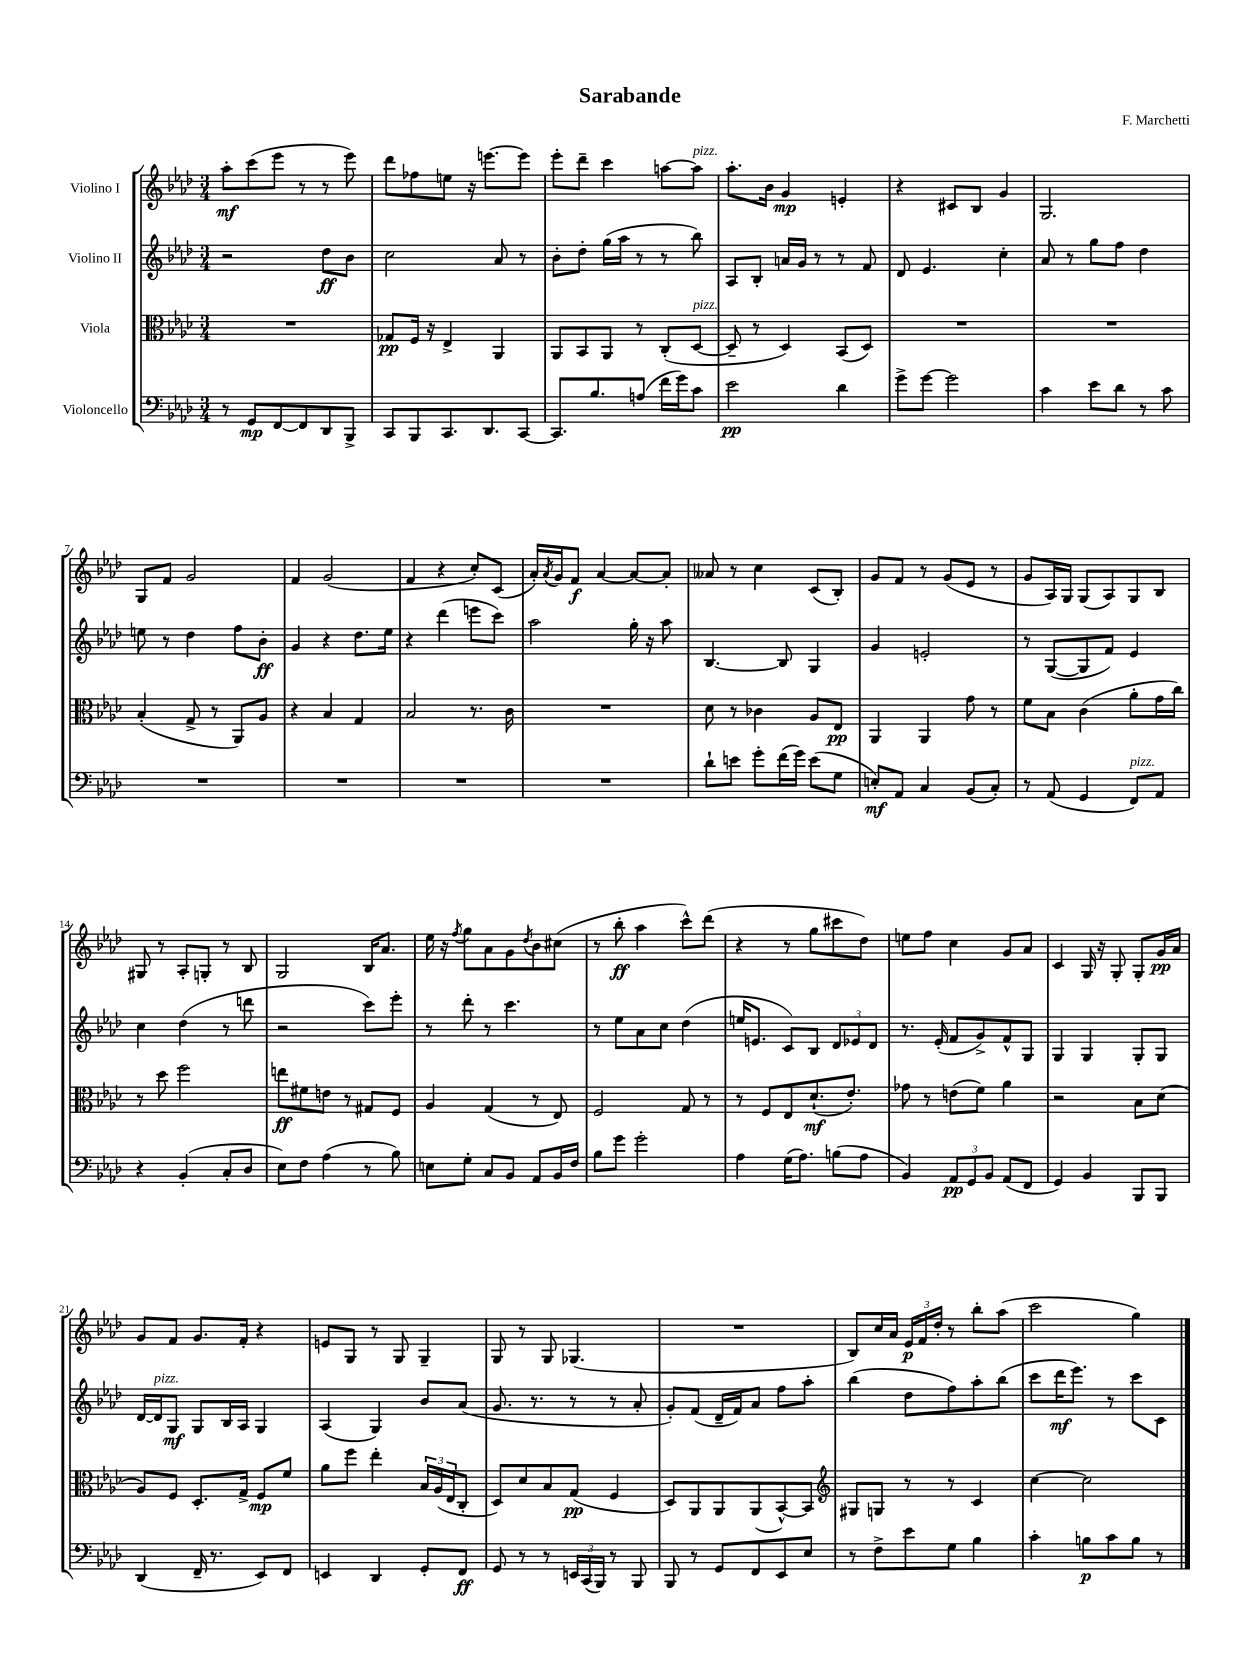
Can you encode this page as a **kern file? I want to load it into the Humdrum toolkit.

**kern	**kern	**kern	**kern
*staff4	*staff3	*staff2	*staff1
*clefF4	*clefC3	*clefG2	*clefG2
*k[b-e-a-d-]	*k[b-e-a-d-]	*k[b-e-a-d-]	*k[b-e-a-d-]
*M3/4	*M3/4	*M3/4	*M3/4
8r	2.r	2r	8aa-'
8GG	.	.	(8ccc
[8FF	.	.	8eee-
8FF]	.	.	8r
8DD-	.	8dd-	8r
8BBB-^	.	8b-	8eee-)
=	=	=	=
8CC	8G-	2cc	8ddd-
8BBB-	16F	.	8ff-
.	16r	.	.
8.CC	4E-^	.	8ee
.	.	.	16r
8.DD-	.	.	[8.eee
.	4AA-	8a-	.
[8CC	.	8r	8eee]
=	=	=	=
8.CC]	8AA-	8b-'	8eee-'
.	8BB-	8dd-'	8ddd-~
8.B-	.	.	.
.	8AA-	(16gg	4ccc
.	.	16aa-	.
(8A	8r	8r	.
16f	(8C'	8r	[8aa
16g)	.	.	.
8c	[8D-	8bb-)	8aa]
=	=	=	=
2e-	8D-~]	8A-	8.aa-'
.	8r	8B-'	.
.	.	.	16b-
.	4D-)	16a	4g
.	.	16g	.
.	.	8r	.
4d-	(8BB-	8r	4e'
.	8D-)	8f	.
=	=	=	=
8g^	2.r	8d-	4r
[8g	.	4.e-	.
2g]	.	.	8c#
.	.	.	8B-
.	.	4cc'	4g
=	=	=	=
4c	2.r	8a-	2.G
.	.	8r	.
8e-	.	8gg	.
8d-	.	8ff	.
8r	.	4dd-	.
8c	.	.	.
=	=	=	=
2.r	(4B-'	8ee	8G
.	.	8r	8f
.	8G^	4dd-	2g
.	8r	.	.
.	8AA-)	8ff	.
.	8A-	8b-'	.
=	=	=	=
2.r	4r	4g	4f
.	4B-	4r	(2g
.	4G	8.dd-	.
.	.	16ee-	.
=	=	=	=
2.r	2B-	4r	4f
.	.	(4ddd-	4r
.	8.r	8eee	8cc')
.	.	8ccc)	(8c
.	16c	.	.
=	=	=	=
2.r	2.r	2aa-	16a-')
.	.	.	8qa-
.	.	.	16g
.	.	.	8f
.	.	.	[4a-
.	.	16gg'	8a-_
.	.	16r	.
.	.	8aa-	8a-']
=	=	=	=
8d-`	8d-	[4.B-	8a--
8e	8r	.	8r
8g'	4c-	.	4cc
(16f	.	8B-]	.
16g)	.	.	.
(8e	8A-	4G	(8c
8G	8E-	.	8B-')
=	=	=	=
8E')	4AA-	4g	8g
8AA-	.	.	8f
4C	4AA-	2e'	8r
.	.	.	(8g
(8BB-	8g	.	8e-
8C')	8r	.	8r
=	=	=	=
8r	8f	8r	8g
(8AA-	8B-	([8G	16A-)
.	.	.	16G
4GG	(4c	8G]	(8G
.	.	8f)	8A-)
8FF)	8a-'	4e-	8G
8AA-	16g	.	8B-
.	16cc)	.	.
=	=	=	=
4r	8r	4cc	8G#
.	8dd-	.	8r
(4BB-'	2ff	(4dd-	8A-'
.	.	.	8G'
8C'	.	8r	8r
8D-	.	8ddd	8B-
=	=	=	=
8E-)	8ee	2r	2G
8F	8f#	.	.
(4A-	8e	.	.
.	8r	.	.
8r	8G#	8ccc)	16B-
.	.	.	8.a-
8B-)	8F	8eee-'	.
=	=	=	=
8E	4A-	8r	16ee-
.	.	.	16r
.	.	.	8qff
8G'	.	8ddd-'	8gg
8C	(4G	8r	8a-
8BB-	.	4.ccc	8g
.	.	.	8qdd-
8AA-	8r	.	8b-
16BB-	8E-)	.	(8cc#
16F	.	.	.
=	=	=	=
8B-	2F	8r	8r
8g	.	8ee-	8bb-'
2g'	.	8a-	4aa-
.	.	8cc	.
.	8G	(4dd-	8ccc^^)
.	8r	.	(8ddd-
=	=	=	=
4A-	8r	16ee	4r
.	.	8.e	.
.	8F	.	.
(16G	8E-	8c)	8r
8.A-)	.	.	.
.	(8.d-`	8B-	8gg
(8B	.	12d-	8ccc#
.	8.e-')	.	.
.	.	12e-	.
8A-	.	.	8dd-)
.	.	12d-	.
=	=	=	=
4BB-)	8g-	8.r	8ee
.	8r	.	8ff
.	.	(16e-'	.
12AA-	(8e	8f	4cc
12GG	.	.	.
.	8f)	8g^)	.
12BB-	.	.	.
(8AA-	4a-	8f^^	8g
8FF	.	8G	8a-
=	=	=	=
4GG)	2r	4G	4c
4BB-	.	4G	16G
.	.	.	16r
.	.	.	8G'
8BBB-	8B-	8G'	8G'
8BBB-	(8d-	8G	16g
.	.	.	16a-
=	=	=	=
(4DD-	8A-)	[16d-	8g
.	.	16d-]	.
.	8F	8G	8f
16FF~	8.D-'	8G	8.g
8.r	.	.	.
.	.	16B-	.
.	16G^	16A-	16f'
8EE-)	8F	4G	4r
8FF	8f	.	.
=	=	=	=
4EE	8a-	(4A-	8e
.	8ff	.	8G
4DD-	4ee-'	4G)	8r
.	.	.	8G
8GG'	24B-	8b-	4G~
.	(24A-	.	.
.	24E-	.	.
8FF	8C'	(8a-	.
=	=	=	=
8GG	8D-)	8.g	8G
8r	8d-	.	8r
.	.	8.r	.
8r	8B-	.	8G
24EE	(8G	8r	(4.G-
(24CC	.	.	.
24BBB-)	.	.	.
8r	4F	8r	.
8BBB-	.	8a-'	.
=	=	=	=
8BBB-	8D-)	8g')	2.r
8r	8AA-	(8f	.
8GG	8AA-	16d-~	.
.	.	16f)	.
8FF	(8AA-	8a-	.
8EE-	[8BB-^^)	8ff	.
8E-	8BB-]	8aa-'	.
=	=	=	=
*	*clefG2	*	*
8r	8G#	(4bb-	8B-)
8F^	8G	.	16cc
.	.	.	16a-
8e-	8r	8dd-	24e-
.	.	.	24f
.	.	.	24dd-'
8G	8r	8ff)	8r
4B-	4c	8aa-'	8bb-'
.	.	(8bb-	(8aa-
=	=	=	=
4c'	[4cc	8ccc	2ccc
.	.	16ddd-	.
.	.	8.eee-)	.
8B	2cc]	.	.
8c	.	8r	.
8B	.	8ccc	4gg)
8r	.	8c	.
==	==	==	==
*-	*-	*-	*-
